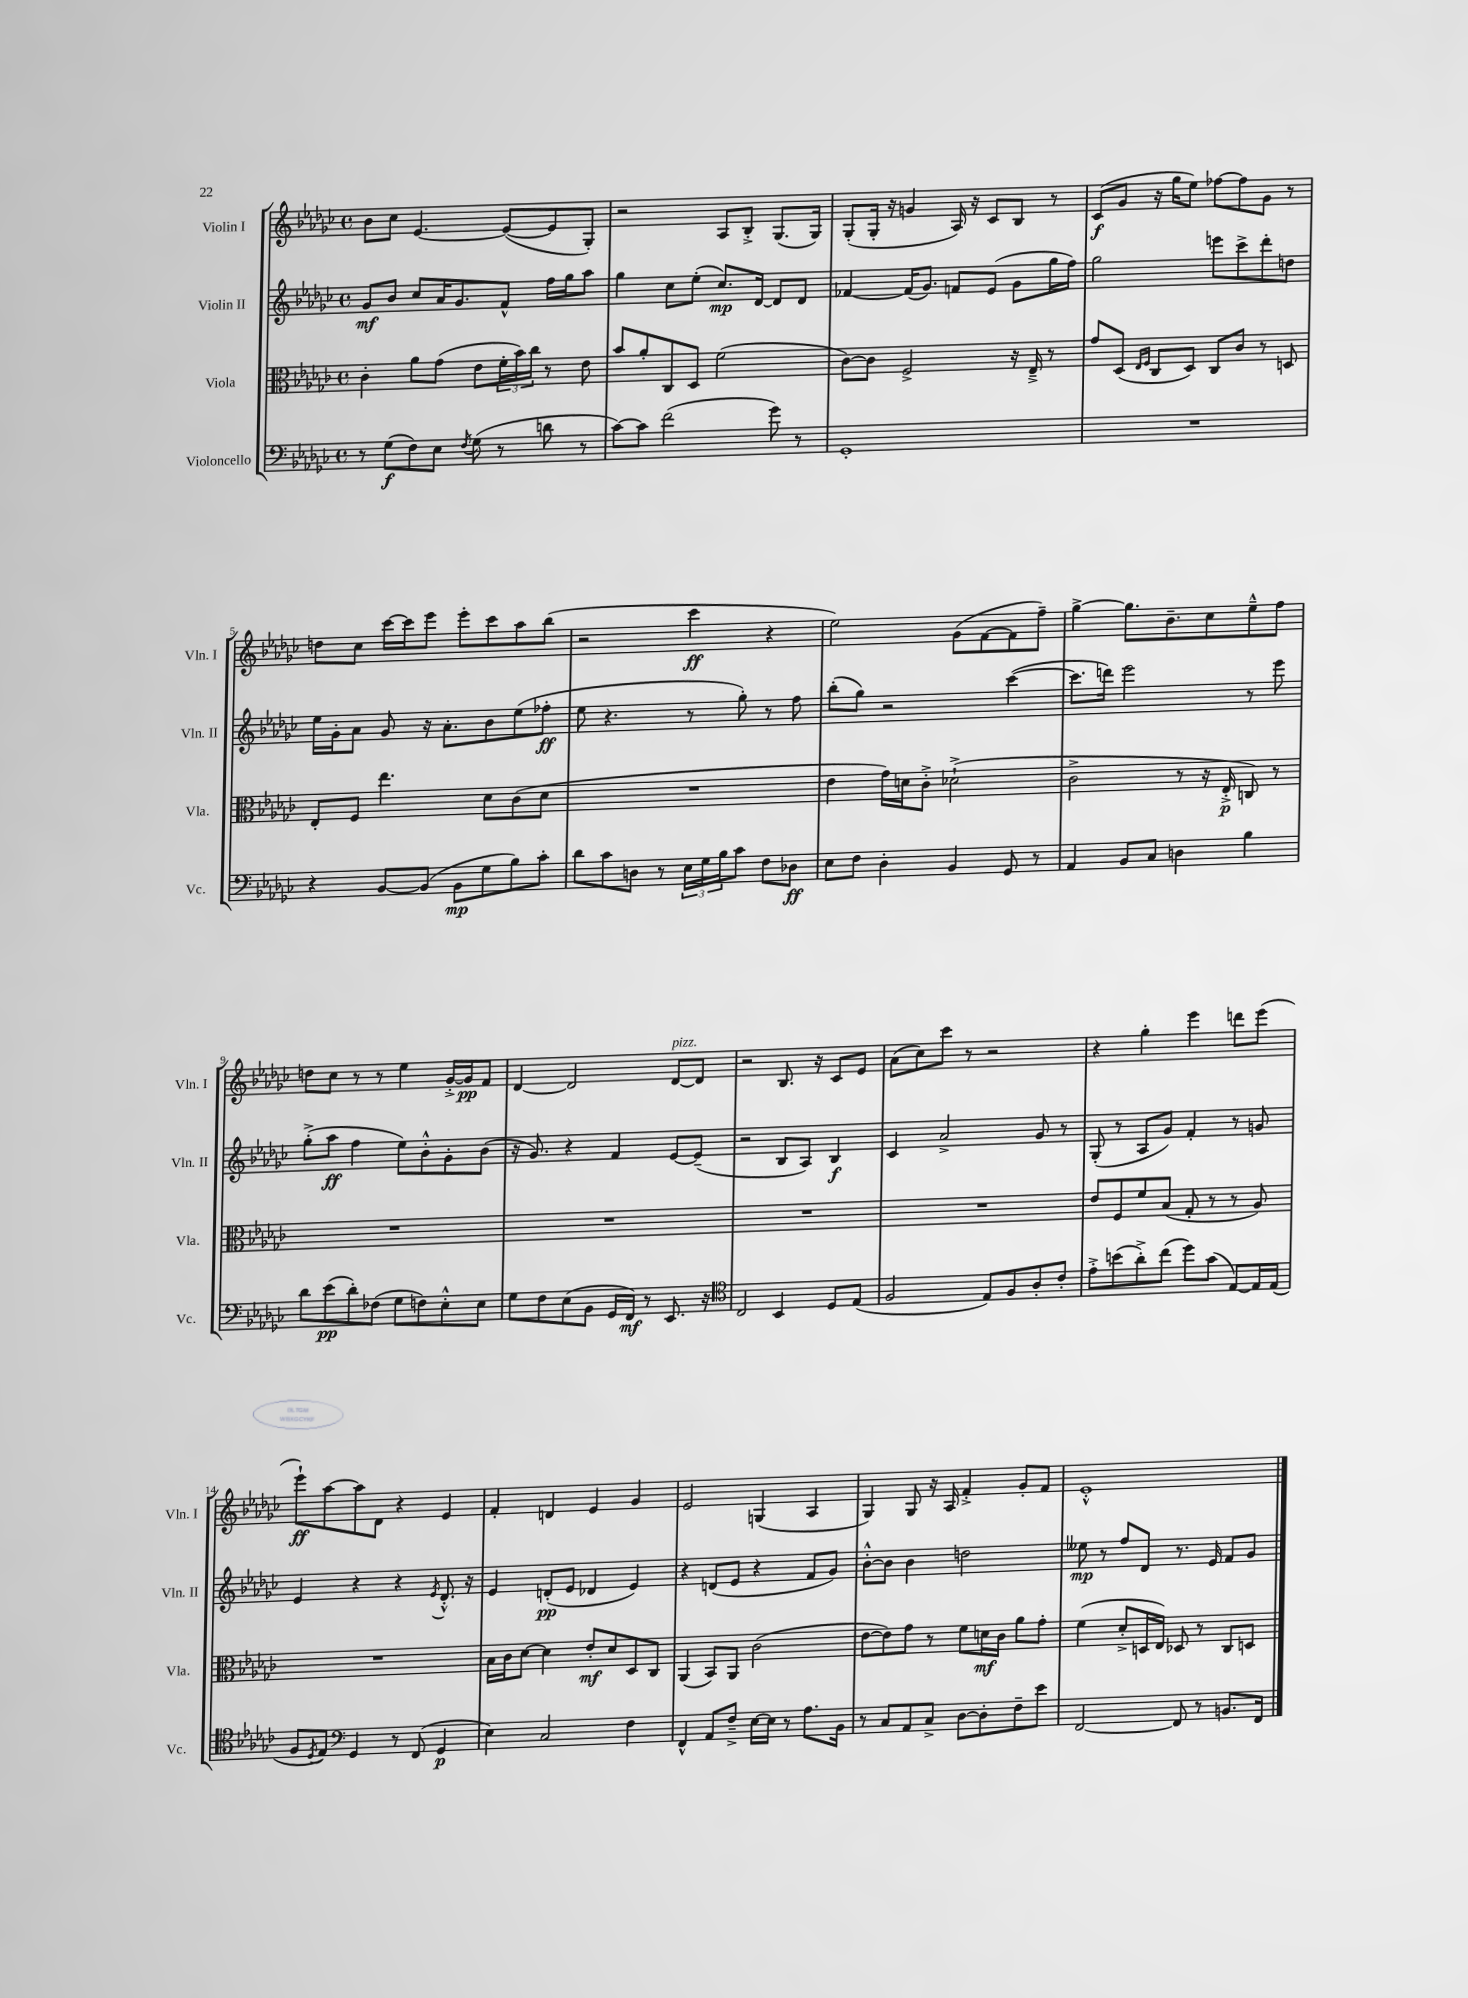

**kern	**kern	**kern	**kern
*staff4	*staff3	*staff2	*staff1
*clefF4	*clefC3	*clefG2	*clefG2
*k[b-e-a-d-g-c-]	*k[b-e-a-d-g-c-]	*k[b-e-a-d-g-c-]	*k[b-e-a-d-g-c-]
*M4/4	*M4/4	*M4/4	*M4/4
*met(c)	*met(c)	*met(c)	*met(c)
8r	4c-'	8g-	8b-
(8G-	.	8b-	8cc-
8F)	8a-	8cc-	[4.e-
8E-	(8g-	16a-	.
.	.	8.g-	.
8qF	.	.	.
(8G-	8e-	.	.
8r	24f'	8f^^	(8e-_
.	24b-)	.	.
.	24cc-	.	.
8d	8r	16ff	8e-]
.	.	16gg-	.
8r	8e-	8aa-	8G-')
=	=	=	=
[8c-)	8b-	4gg-	2r
8c-]	8a-'	.	.
(2f	8C-	8cc-	.
.	8D-	(8ee-'	.
.	(2f	8.cc-)	8A-
.	.	.	8B-'^
.	.	[16d-	.
8g-)	.	8d-]	(8.G-
8r	.	8d-	.
.	.	.	16G-)
=	=	=	=
1GG-'	[8c-)	[4f-	(8G-'
.	8c-]	.	16G-'
.	.	.	16r
.	2F^	(16f-]	4g
.	.	8.g-)	.
.	.	8f	16A-)
.	.	.	16r
.	.	(8e-	8c-
.	16r	8g-	8B-
.	16E-~^	.	.
.	8r	16gg-	8r
.	.	16ff)	.
=	=	=	=
1r	8g-	2gg-	(8c-
.	(8D-	.	8g-
.	16qqE-	.	.
.	16qqF	.	.
.	8C-	.	16r
.	.	.	16gg-
.	8D-)	.	8ee-)
.	8C-	8eee	[8ff-
.	8c-	8ccc-^	8ff-]
.	8r	8ddd-'	8g-
.	8D	8dd	8r
=	=	=	=
4r	8E-'	16ee-	8dd
.	.	16g-'	.
.	8F	8a-	8cc-
[8BB-	4.ee-	8g-	[16ccc-
.	.	.	16ccc-]
(8BB-]	.	16r	8eee-
.	.	8.a-'	.
8BB-	.	.	8eee-'
8G-	8d-	8b-	8ccc-
8B-)	(8c-	(8ee-	8aa-
8c-'	8d-	8ff-'	(8bb-
=	=	=	=
8d-	1r	8ee-	2r
8c-	.	4.r	.
8D	.	.	.
8r	.	.	.
24E-	.	8r	4ccc-
24G-	.	.	.
24B-	.	.	.
8c-	.	8gg-')	.
8F	.	8r	4r
8D-	.	8ff	.
=	=	=	=
8E-	4e-	(8bb-'	2ee-)
8F	.	8gg-)	.
4D-'	16g-)	2r	.
.	16d	.	.
.	8c-'^	.	.
4BB-	(2d-`^	.	(8g-
.	.	.	[8f
8GG-	.	([4ccc-	8f]
8r	.	.	8ff~)
=	=	=	=
4AA-	2c-^	8.ccc-]	[4gg-^
.	.	16ddd)	.
8BB-	.	2eee-	8.gg-]
8C-	.	.	.
.	.	.	8.b-~
4D	8r	.	.
.	16r	.	8cc-
.	16E-'^	.	.
4B-	8C)	8r	8ee-~^^
.	8r	8eee-	8ff
=	=	=	=
8d-	1r	(8gg-'^	8dd
(8e-	.	8aa-	8cc-
8d-')	.	4ff	8r
(8F-	.	.	8r
8G-	.	8ee-)	4ee-
8F)	.	8b-'^^	.
8E-'^^	.	8g-'	[16g-'^
.	.	.	16g-]
8E-	.	(8b-	8f
=	=	=	=
8G-	1r	16r	[4d-
.	.	8.g-)	.
8F	.	.	.
(8E-	.	4r	2d-]
8BB-	.	.	.
16GG-	.	4f	.
16FF)	.	.	.
8r	.	.	.
8.EE-	.	[8e-	[8d-
.	.	(8e-~]	8d-]
16r	.	.	.
=	=	=	=
*clefC4	*	*	*
2C-	1r	2r	2r
4BB-	.	8B-	8.B-
.	.	8A-)	.
.	.	.	16r
8D-	.	4B-	8c-
(8E-	.	.	8e-
=	=	=	=
2F	1r	4c-	(8a-
.	.	.	8cc-)
.	.	2a-^	8ccc-
.	.	.	8r
8E-)	.	.	2r
8F	.	.	.
8A-'	.	8g-	.
8c-'	.	8r	.
=	=	=	=
8e-'^	8e-	(8G-'	4r
(8b	8F	8r	.
8a-'^)	8f	8A-	4gg-'
(8cc-	(8B-	8g-)	.
8dd-)	8G-'	4f'	4eee-
(8g-	8r	.	.
[8E-)	8r	8r	8ddd
16E-]	8A-)	8g	(8eee-
(16E-	.	.	.
=	=	=	=
8F	1r	4e-	8eee-`)
8qD-	.	.	.
8E-)	.	.	[8aa-
*clefF4	*	*	*
4GG-	.	4r	8aa-]
.	.	.	8d-
8r	.	4r	4r
(8FF	.	.	.
.	.	8qe-	.
4GG-	.	8.d-'^^	4e-
.	.	16r	.
=	=	=	=
4E-)	16B-	4e-	4f'
.	16c-	.	.
.	[8d-	.	.
2C-	4d-]	(8d'	4d
.	.	8e-	.
.	8e-'	4d-	4e-
.	8d-	.	.
4F	8D-	4e-)	4g-
.	8C-	.	.
=	=	=	=
4FF^^	(4AA-	4r	2e-
8AA-	8BB-)	(8d	.
8F~^	8AA-	8e-	.
[16E-	(2c-	4r	(4G
16E-]	.	.	.
8r	.	.	.
8.A-	.	8f	4A-
.	.	8g-)	.
16BB-	.	.	.
=	=	=	=
8r	[8e-	[8b-'^^	4G-)
8C-	8e-])	8b-]	.
8AA-	8g-	4b-	8G-
8C-^	8r	.	16r
.	.	.	16A-
[8D-	8f	2dd	4f'^
8D-']	16d	.	.
.	16c-	.	.
8F~	8a-	.	8g-'
8e-	8g-'	.	8f
=	=	=	=
[2FF	(4f	8ee--	1e-'^^
.	.	8r	.
.	8d-'^	8ff	.
.	16D	8d-	.
.	16E-)	.	.
8FF]	8D-	8.r	.
8r	8r	.	.
.	.	16e-	.
8.BB	8C-	8f	.
.	8D	8g-	.
16FF	.	.	.
==	==	==	==
*-	*-	*-	*-
